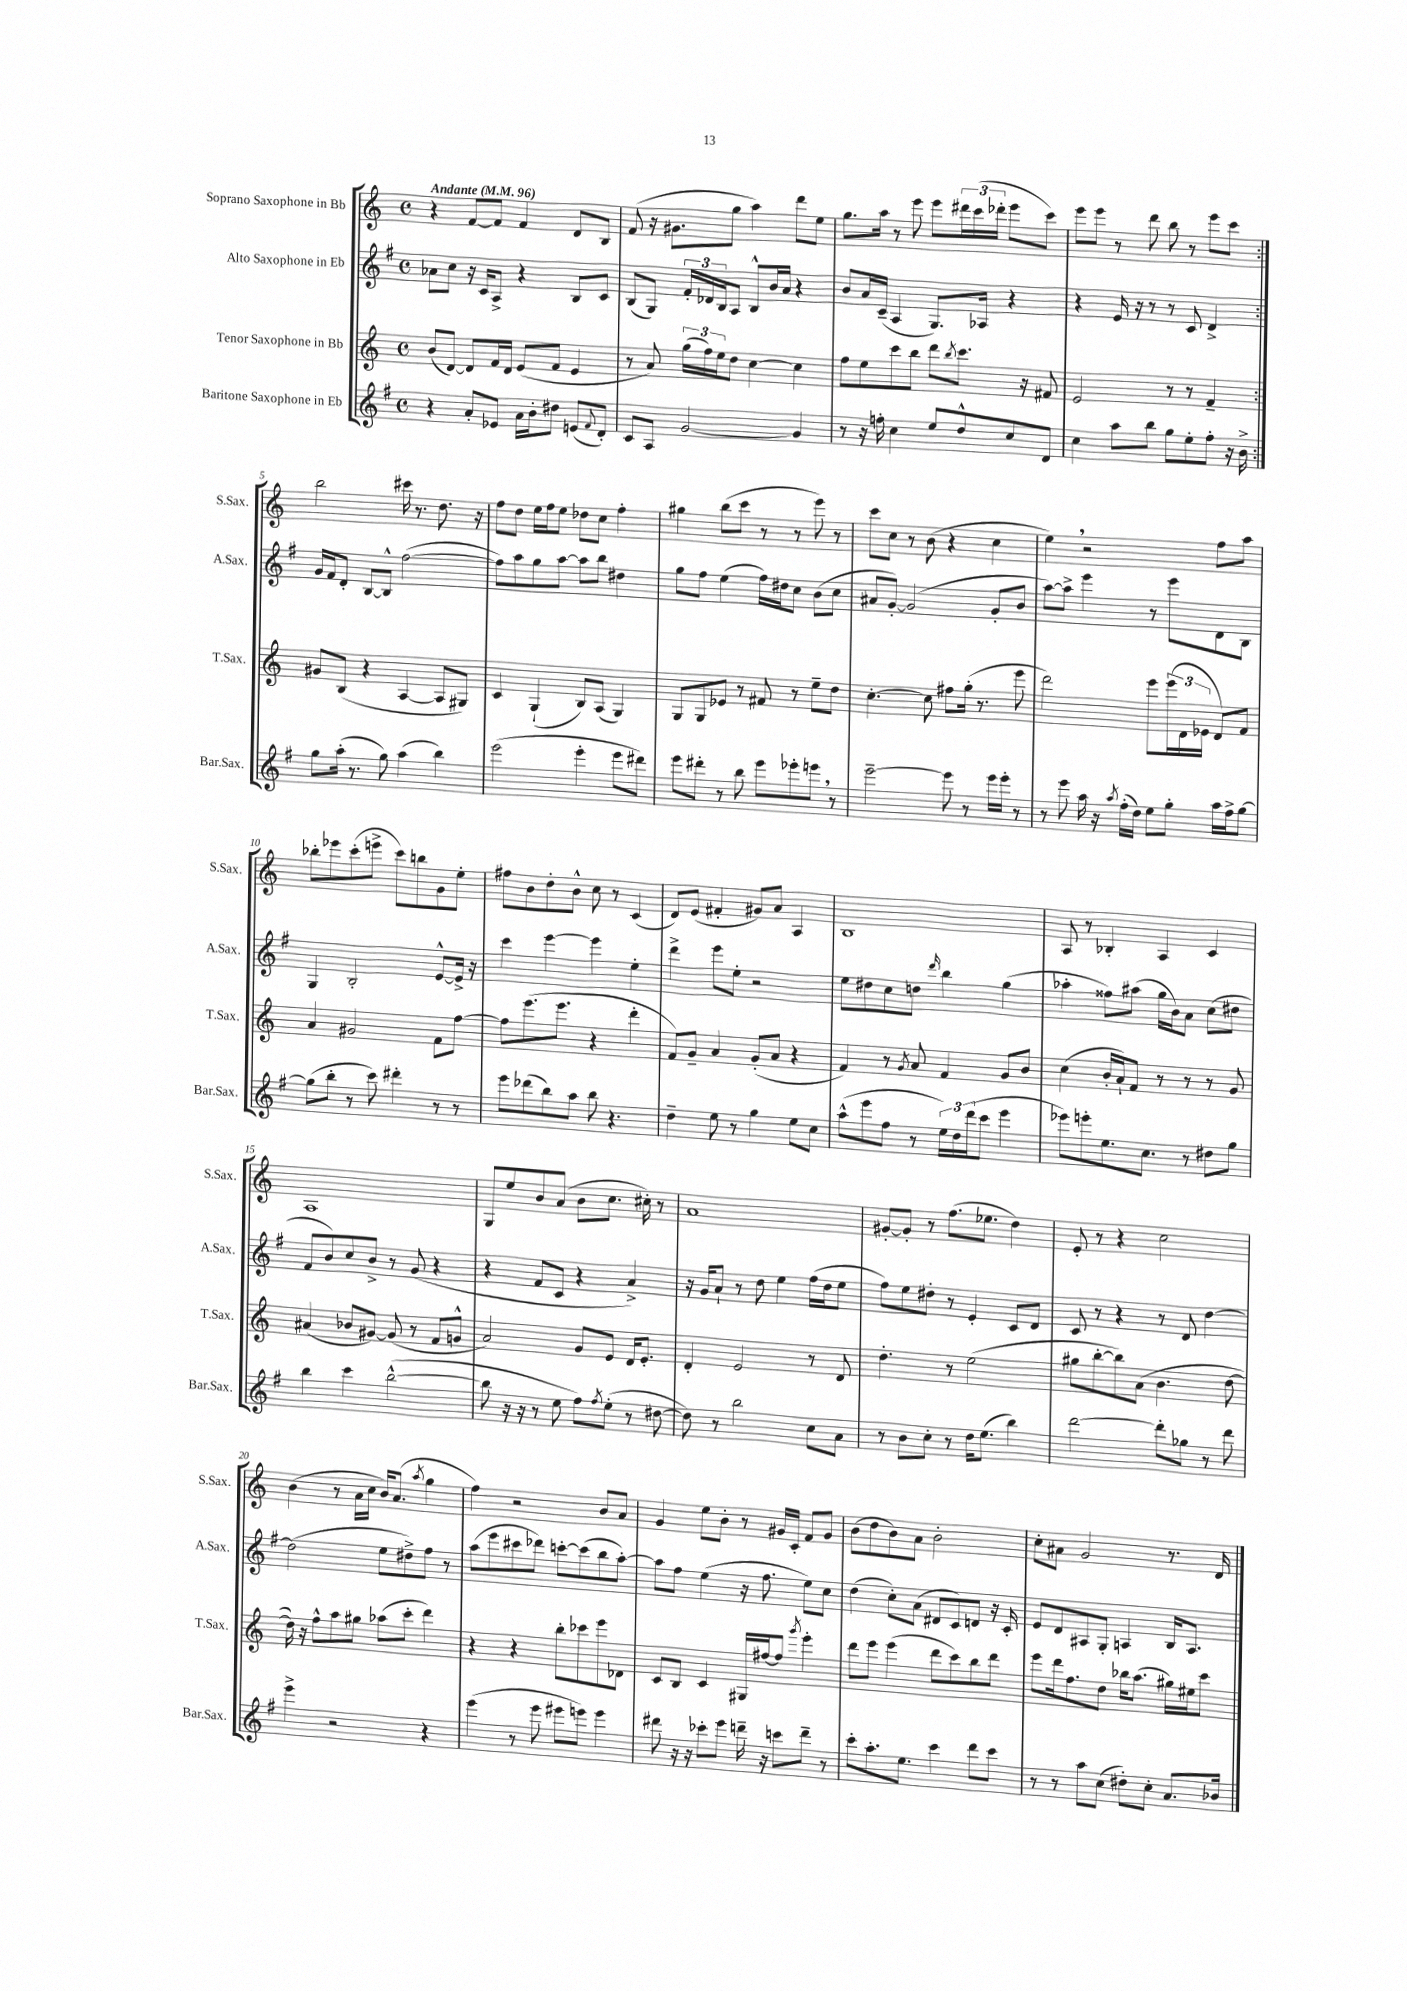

**kern	**kern	**kern	**kern
*staff4	*staff3	*staff2	*staff1
*clefG2	*clefG2	*clefG2	*clefG2
*k[f#]	*k[]	*k[f#]	*k[]
*M4/4	*M4/4	*M4/4	*M4/4
*met(c)	*met(c)	*met(c)	*met(c)
*MM96	*MM96	*MM96	*MM96
4r	(8b	8a-	4r
.	[8d)	8cc	.
8a'	8d]	16r	[8f
.	.	16c	.
8e-	16f	8A^	8f]
.	16d	.	.
16a	(8e	4r	4f
16b'	.	.	.
8dd#	8f	.	.
(8e	4e	8B	8d
8qqf#	.	.	.
8d')	.	8c	8B
=	=	=	=
8c	8r	(8B	(8f
8A	8a)	8G)	16r
.	.	.	8.g#
[2g	(24gg	24f#'	.
.	24ff)	24d-	.
.	24ee	24B	.
.	8dd	8A	8gg
.	[4cc	8B^^	4aa)
.	.	16b	.
.	.	16a	.
4g]	4cc]	4r	8ddd
.	.	.	8ee
=	=	=	=
8r	8ff	8b	8.gg
16r	8ee	16a	.
16ff'	.	(16c~	16aa
4cc	8ccc	4A	8r
.	8bb	.	8eee
8ee	8ddd	8.G)	8eee
.	8qbb	.	.
8dd^^	8.ccc	.	24ddd#
.	.	.	(24ccc
.	.	16A-	.
.	.	.	24ddd-'
8cc	.	4r	8eee
.	16r	.	.
8d	8f#	.	8ccc)
=	=	=	=
4cc	2e	4r	8eee
.	.	.	8eee
8aa	.	16e	8r
.	.	16r	.
8bb	.	8r	8ddd
8gg	8r	8r	8bb
8ee'	8r	8c	8r
8ff#'	4f~	4d^	8eee
16r	.	.	8ccc
16b^	.	.	.
=:|!	=:|!	=:|!	=:|!
8gg	8g#	16g	2bb
.	.	16f#	.
(16aa'	(8B	8d'	.
8.r	.	.	.
.	4r	[8B	.
8gg)	.	8B^^]	.
(4aa	[4A	([2ff#	16ccc#
.	.	.	8.r
4bb)	8A]	.	8.dd
.	8G#)	.	.
.	.	.	16r
=	=	=	=
(2eee	4c	8ff#])	8ff
.	.	8aa	8dd
.	(4G`	8gg	16ee
.	.	.	16ff
.	.	[8aa	8ee
4eee'	8B)	8aa]	8dd-
.	(8A	8bb	8cc
8eee	4G)	4dd#	4ff'
8ddd#)	.	.	.
=	=	=	=
8eee	8G	8gg	4gg#
8ddd#'	8G	8ff#	.
8r	8e-	(4ee	(8bb
8bb	8r	.	8ccc
8eee	8f#	16ff#)	8r
.	.	16dd#	.
8eee-'	8r	8cc	8r
8eee	8ee~	(8b	8eee)
8r	8dd	8cc	8r
=	=	=	=
[2eee~	[4.cc'	8a#	8ccc
.	.	[8g')	8cc
.	.	(2g]	8r
.	8cc]	.	(8b
8eee]	8ff#	.	4r
8r	(16gg'	.	.
.	8.r	.	.
16eee	.	8g'	4cc
16eee'	.	.	.
8r	8eee	8b	.
=	=	=	=
8r	2ddd)	[8aa)	4ee)
8eee	.	8aa^]	.
16aa	.	4eee	2r
16r	.	.	.
8qaa	.	.	.
(16ff#'	.	.	.
16dd)	.	.	.
8ee	8eee	8r	.
8gg'	(24eee	8eee	.
.	24d	.	.
.	24e-	.	.
16aa	8d)	8d	8ff
16ff#^	.	.	.
[8gg	8f	8B	8aa
=	=	=	=
(8gg]	4a	4G	8bb-'
8bb'	.	.	8eee-
8r	2g#	2B'	(8ccc'
8ccc)	.	.	8eee^
4ddd#'	.	.	8ccc)
.	.	.	8bb
8r	8f	[8e^^	8g
8r	[8ff	16e^]	8ee'
.	.	16r	.
=	=	=	=
8eee	8ff]	4ccc	8ff#
(8ddd-	(8.eee	.	8b
8bb)	.	[4eee	8dd'
.	8.eee	.	.
8aa	.	.	8b^^
8bb	4r	4eee]	8cc
4.r	.	.	8r
.	4ddd'	4ee'	(4c
=	=	=	=
4dd~	8f)	4ddd^	8d)
.	8g~	.	(8e
8ee	4a	8eee	4f#'
8r	.	8ee'	.
4gg	(8g'	2r	8g#)
.	8a	.	8a
8ee	4r	.	4A
8cc	.	.	.
=	=	=	=
(8aa^^	4f)	8ee	1B
8eee	.	8dd#	.
8ff#	8r	8cc	.
.	8qg	.	.
8r	8a	8dd	.
.	.	16qqddd	.
24ee)	4f	4bb	.
24dd	.	.	.
(24ddd	.	.	.
8ccc	.	.	.
4eee	8g	(4gg	.
.	8b	.	.
=	=	=	=
8eee-)	(4cc	4aa-'	8A
8eee'	.	.	8r
8.ee	16b'	8ff##)	4B-'
.	16a`)	.	.
.	8f	(8aa#	.
8.cc	.	.	.
.	8r	16gg	4A
.	.	16b)	.
8r	8r	8a	.
8dd#	8r	(8cc	4c
8gg	8g	8dd#	.
=	=	=	=
4bb	(4a#	8f#	1A
.	.	8b)	.
4ccc	8b-	8cc	.
.	[8g#)	8b^	.
([2bb^^	(8g#]	8r	.
.	8r	(8g	.
.	8f	4r	.
.	8g^^	.	.
=	=	=	=
8bb]	2a)	4r	8G
16r	.	.	8ee
16r	.	.	.
8r	.	8f#	8b
8ee	.	8c	(8a
8ff#)	8g	4r	8b
8qff#	.	.	.
(8ee'	8e	.	8.cc
8r	16d	4a^)	.
.	8.e'	.	16cc#')
[8dd#	.	.	8r
=	=	=	=
8dd#])	4d'	16r	1a
.	.	16g	.
8r	.	8a`	.
2bb	2e	8r	.
.	.	8dd	.
.	.	4ee	.
8cc	8r	(16ff#	.
.	.	16dd	.
8a	8d	8ee	.
=	=	=	=
8r	4.dd'	8ff#)	[8g#'
8b	.	8ee	8g#']
8cc'	.	8dd#'	8r
8r	8r	8r	(8.ff
16dd	(2ee	4e'	.
(8.ee	.	.	8.ee-
4bb)	.	8c	4dd)
.	.	8d	.
=	=	=	=
[2ddd	8gg#	8c	8e'
.	[8bb'	8r	8r
.	8bb])	4r	4r
.	(8a	.	.
8ddd']	4.b	8r	2cc
8gg-	.	8d	.
8r	.	[4dd	.
8ddd	[8dd	.	.
=	=	=	=
4eee^	16dd])	(2dd]	(4b
.	16r	.	.
.	8ff^^	.	.
2r	8aa	.	8r
.	8gg#	.	16a
.	.	.	16cc
.	(8aa-	8ee	16b)
.	.	.	(8.a
.	8ccc'	8dd#^)	.
.	.	.	8qaa
4r	4ddd)	8ff#	4gg
.	.	8r	.
=	=	=	=
(4eee	4r	(8aa	4ff)
.	.	8eee	.
8r	4r	8ccc#	2r
8eee	.	8ddd-)	.
8eee#	8bb'	[8ccc'	.
8eee)	8ccc-	(8ccc]	.
4eee	8eee	8bb	8b
.	8d-	[8aa')	8a
=	=	=	=
8ddd#	8c	8aa]	4g
16r	8B	8ff#	.
16r	.	.	.
8ccc-'	4c	(4ee	8ee
8eee	.	.	8b'
16ddd~	16G#	16r	8r
16r	[16ff#	8.ff#	.
8ccc	8ff#]	.	16g#
.	.	.	16c'
.	8qggg	.	.
8ddd~	4eee'	8ee)	8f
8r	.	8cc	8g#
=	=	=	=
8ccc'	8ddd	(4dd	(8b
8.aa'	8eee	.	8dd
.	(4eee	8cc')	8b)
8.ee	.	.	.
.	.	(8a	8a
4ccc	8ddd	8d#	2b'
.	8ccc)	8c)	.
8ddd	8bb	8d	.
8ccc	8ddd	16r	.
.	.	16c'	.
=	=	=	=
8r	8eee	8e	8cc'
8r	16ddd	8d	8a#
.	8.ff	.	.
8aa	.	8A#	2g
(8cc	8dd	8G'	.
8dd#')	16bb-	4A	.
.	(8.aa	.	.
8cc'	.	.	.
8.a	16gg#)	16B	8.r
.	16ee#	8.A	.
.	8ccc	.	.
16b-	.	.	16d
==	==	==	==
*-	*-	*-	*-
